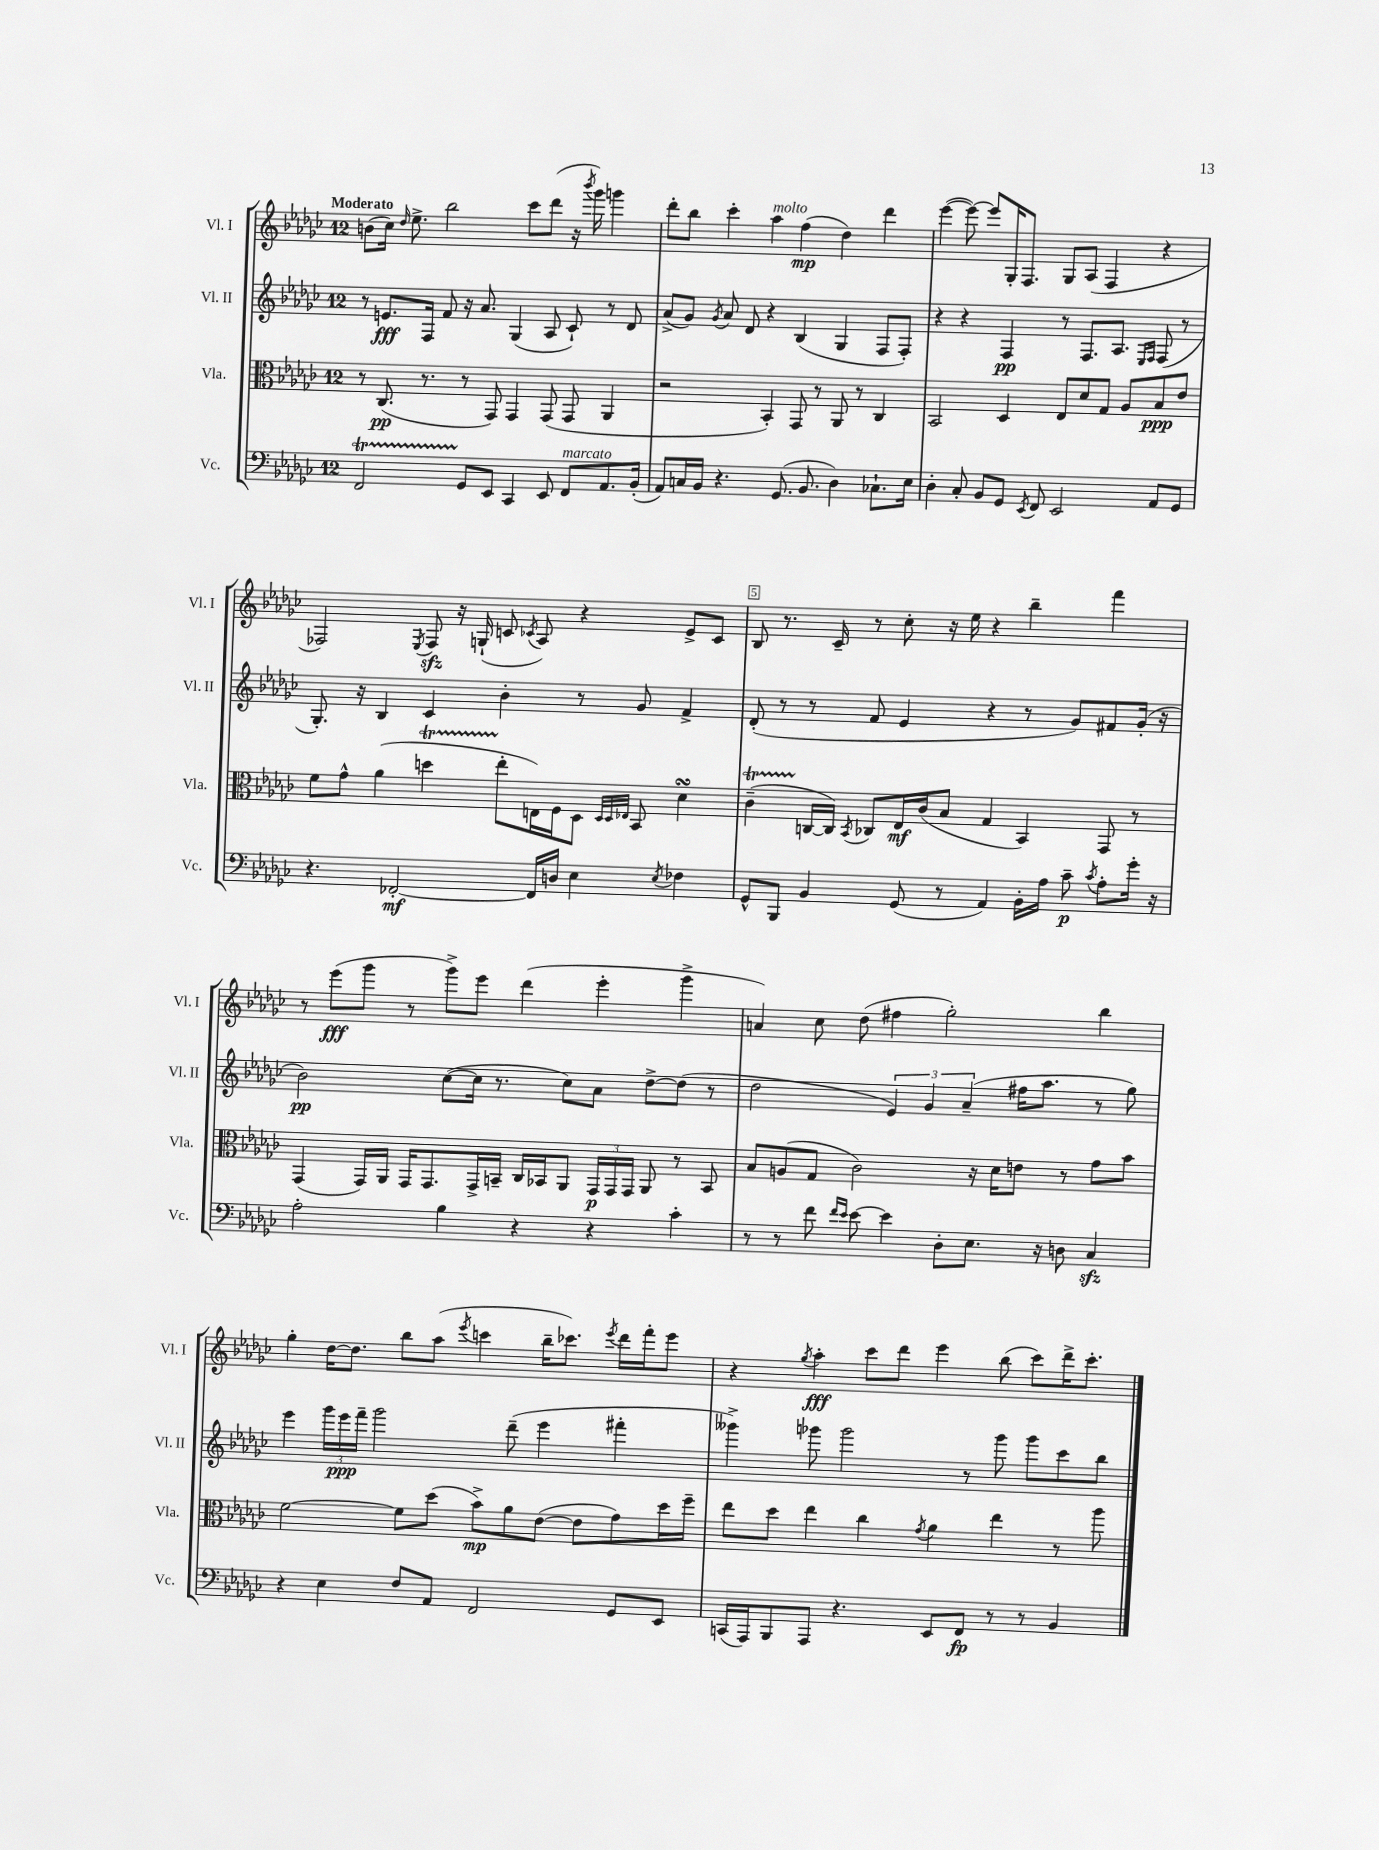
<<
\new StaffGroup <<
\new Staff = "s0" \with { instrumentName = "Vl. I" shortInstrumentName = "Vl. I" } {
    \clef treble \key ges \major \once \override Staff.TimeSignature.style = #'single-digit \time 12/8 \tempo "Moderato"
    \autoBeamOff b'8[( ces''16]) \grace { des''16 } ees''8.-> bes''2 ces'''8[ des'''8]( r16 \acciaccatura { bes'''8 } ges'''16) g'''4 |
    des'''8[-. bes''8] ces'''4-. aes''4^\markup { \italic "molto" } f''4\mp( des''4) des'''4 |
    ees'''4~( ees'''8~) ees'''8[ ges16-. f8.] ges8[ aes8]( f4 r4 |
    fes2) \acciaccatura { ees8 } fes8\sfz r16 g16-!( c'8 \acciaccatura { ces'8 } aes8) r4 ees'8[-> ces'8] |
    bes8 r8. ces'16-- r8 ces''8-. r16 ees''16 r4 bes''4-- f'''4 |
    r8 ees'''8[\fff( ges'''8] r8 ges'''8[->) ees'''8] des'''4( ees'''4-. ges'''4-> |
    a'4) ces''8 des''8( fis''4 ges''2-.) bes''4 |
    ges''4-. des''16[~ des''8.] bes''8[ aes''8]( \acciaccatura { ees'''8 } c'''4 bes''16[-- ces'''8.]) \acciaccatura { ees'''8 } des'''16[ f'''16-. ees'''8] |
    r4 \acciaccatura { ges''8 } aes''4-.\fff ces'''8[ des'''8] ees'''4 bes''8( ces'''8[) des'''16-> ces'''8.]-. \bar "|." |
}
\new Staff = "s1" \with { instrumentName = "Vl. II" shortInstrumentName = "Vl. II" } {
    \clef treble \key ges \major \once \override Staff.TimeSignature.style = #'single-digit \time 12/8
    \autoBeamOff r8 e'8.[\fff f16] f'8 r16 aes'8. ges4( aes8 ces'8-!) r8 des'8 |
    aes'8[->( ges'8]) \acciaccatura { ges'8 } aes'8 des'8 r4 bes4( ges4 f8[ f8]-.) |
    r4 r4 f4\pp r8 f8.[ aes8.] \grace { ees16[ f16] } f8( r8 |
    ges8.-.) r16 bes4 ces'4 bes'4-. r8 ges'8 f'4-> |
    des'8-.( r8 r8 f'8 ees'4 r4 r8 ges'8[) fis'8 ges'16]-.( r16 |
    bes'2\pp) ces''8[~( ces''16] r8. ces''8[) aes'8] des''8[~-> des''8]( r8 |
    des''2 \tuplet 3/2 { ees'4) ges'4 aes'4--( } fis''16[ aes''8.] r8 ges''8) |
    ees'''4 \tuplet 3/2 { ges'''16[ ees'''16\ppp f'''16]-- } ges'''2 des'''8--( ees'''4 fis'''4-. |
    geses'''4->) ges'''8 ges'''2 r8 ges'''8 ges'''8[ ces'''8 bes''8] \bar "|." |
}
\new Staff = "s2" \with { instrumentName = "Vla." shortInstrumentName = "Vla." } {
    \clef alto \key ges \major \once \override Staff.TimeSignature.style = #'single-digit \time 12/8
    \autoBeamOff r8 ces8.\pp( r8. r8 ges,8) ges,4 ges,8( ges,8 aes,4 |
    r2 bes,4-.) ges,8 r8 aes,8 r8 ces4 |
    bes,2 des4 ees8[ des'8 ges8] aes8[ bes8\ppp ees'8] |
    f'8[ ges'8]-^ aes'4( d''4\startTrillSpan ees''8[-.\stopTrillSpan e16) f16 des8] \grace { des32[ des32 ees32] } bes,8 des'4\turn |
    ces'4--\startTrillSpan( c16[~\stopTrillSpan c16]) \acciaccatura { bes,8 } ces8[ ees16\mf ces'16( bes8] ges4 bes,4) ges,8 r8 |
    ges,4( ges,16[) aes,16] ges,16[ ges,8. ges,16-> b,16]-- ces16[ bes,16 aes,8] \tuplet 3/2 { ges,16[\p ges,16 ges,16] } aes,8 r8 bes,8 |
    bes8[ a8( ges8] ces'2) r16 des'16[ e'8] r8 ges'8[ bes'8] |
    f'2~ f'8[ des''8]( bes'8[->\mp) aes'8 ees'8]~( ees'8[ ges'8) des''16 f''16]-- |
    ees''8[ des''8] ees''4 ces''4 \acciaccatura { ges'8 } aes'4 ees''4 r8 aes''8 \bar "|." |
}
\new Staff = "s3" \with { instrumentName = "Vc." shortInstrumentName = "Vc." } {
    \clef bass \key ges \major \once \override Staff.TimeSignature.style = #'single-digit \time 12/8
    \autoBeamOff f,2\startTrillSpan ges,8[\stopTrillSpan ees,8] ces,4 ees,8 f,8[^\markup { \italic "marcato" } aes,8. bes,16]-.( |
    aes,8[) c16 bes,16] r4. ges,8.( bes,8. des4) ces8.[-! ees16] |
    des4-. ces8-. bes,8[ ges,8] \acciaccatura { ees,8 } f,8 ees,2 aes,8[ ges,8] |
    r4. fes,2~-.\mf fes,16[ d16] ees4 \acciaccatura { ees8 } fes4 |
    ges,8[-^ bes,,8] bes,4 ges,8( r8 aes,4) bes,16[-. aes16] ces'8--\p \acciaccatura { ces'8 } aes8[-. ges'16]-. r16 |
    aes2-. bes4 r4 r4 ces'4-. |
    r8 r8 f'8 \grace { f'16[ ees'16] } ees'8~ ees'4 des8[-. ees8.] r16 d8 ces4\sfz |
    r4 ees4 f8[ aes,8] f,2 ges,8[ ees,8] |
    c,16[( aes,,16) bes,,8 aes,,8] r4. ees,8[ f,8]\fp r8 r8 bes,4 \bar "|." |
}
>>
>>
\layout { \context { \Score \override BarNumber.break-visibility = ##(#f #t #t) barNumberVisibility = #(every-nth-bar-number-visible 5) \override BarNumber.stencil = #(make-stencil-boxer 0.1 0.3 ly:text-interface::print) } }
